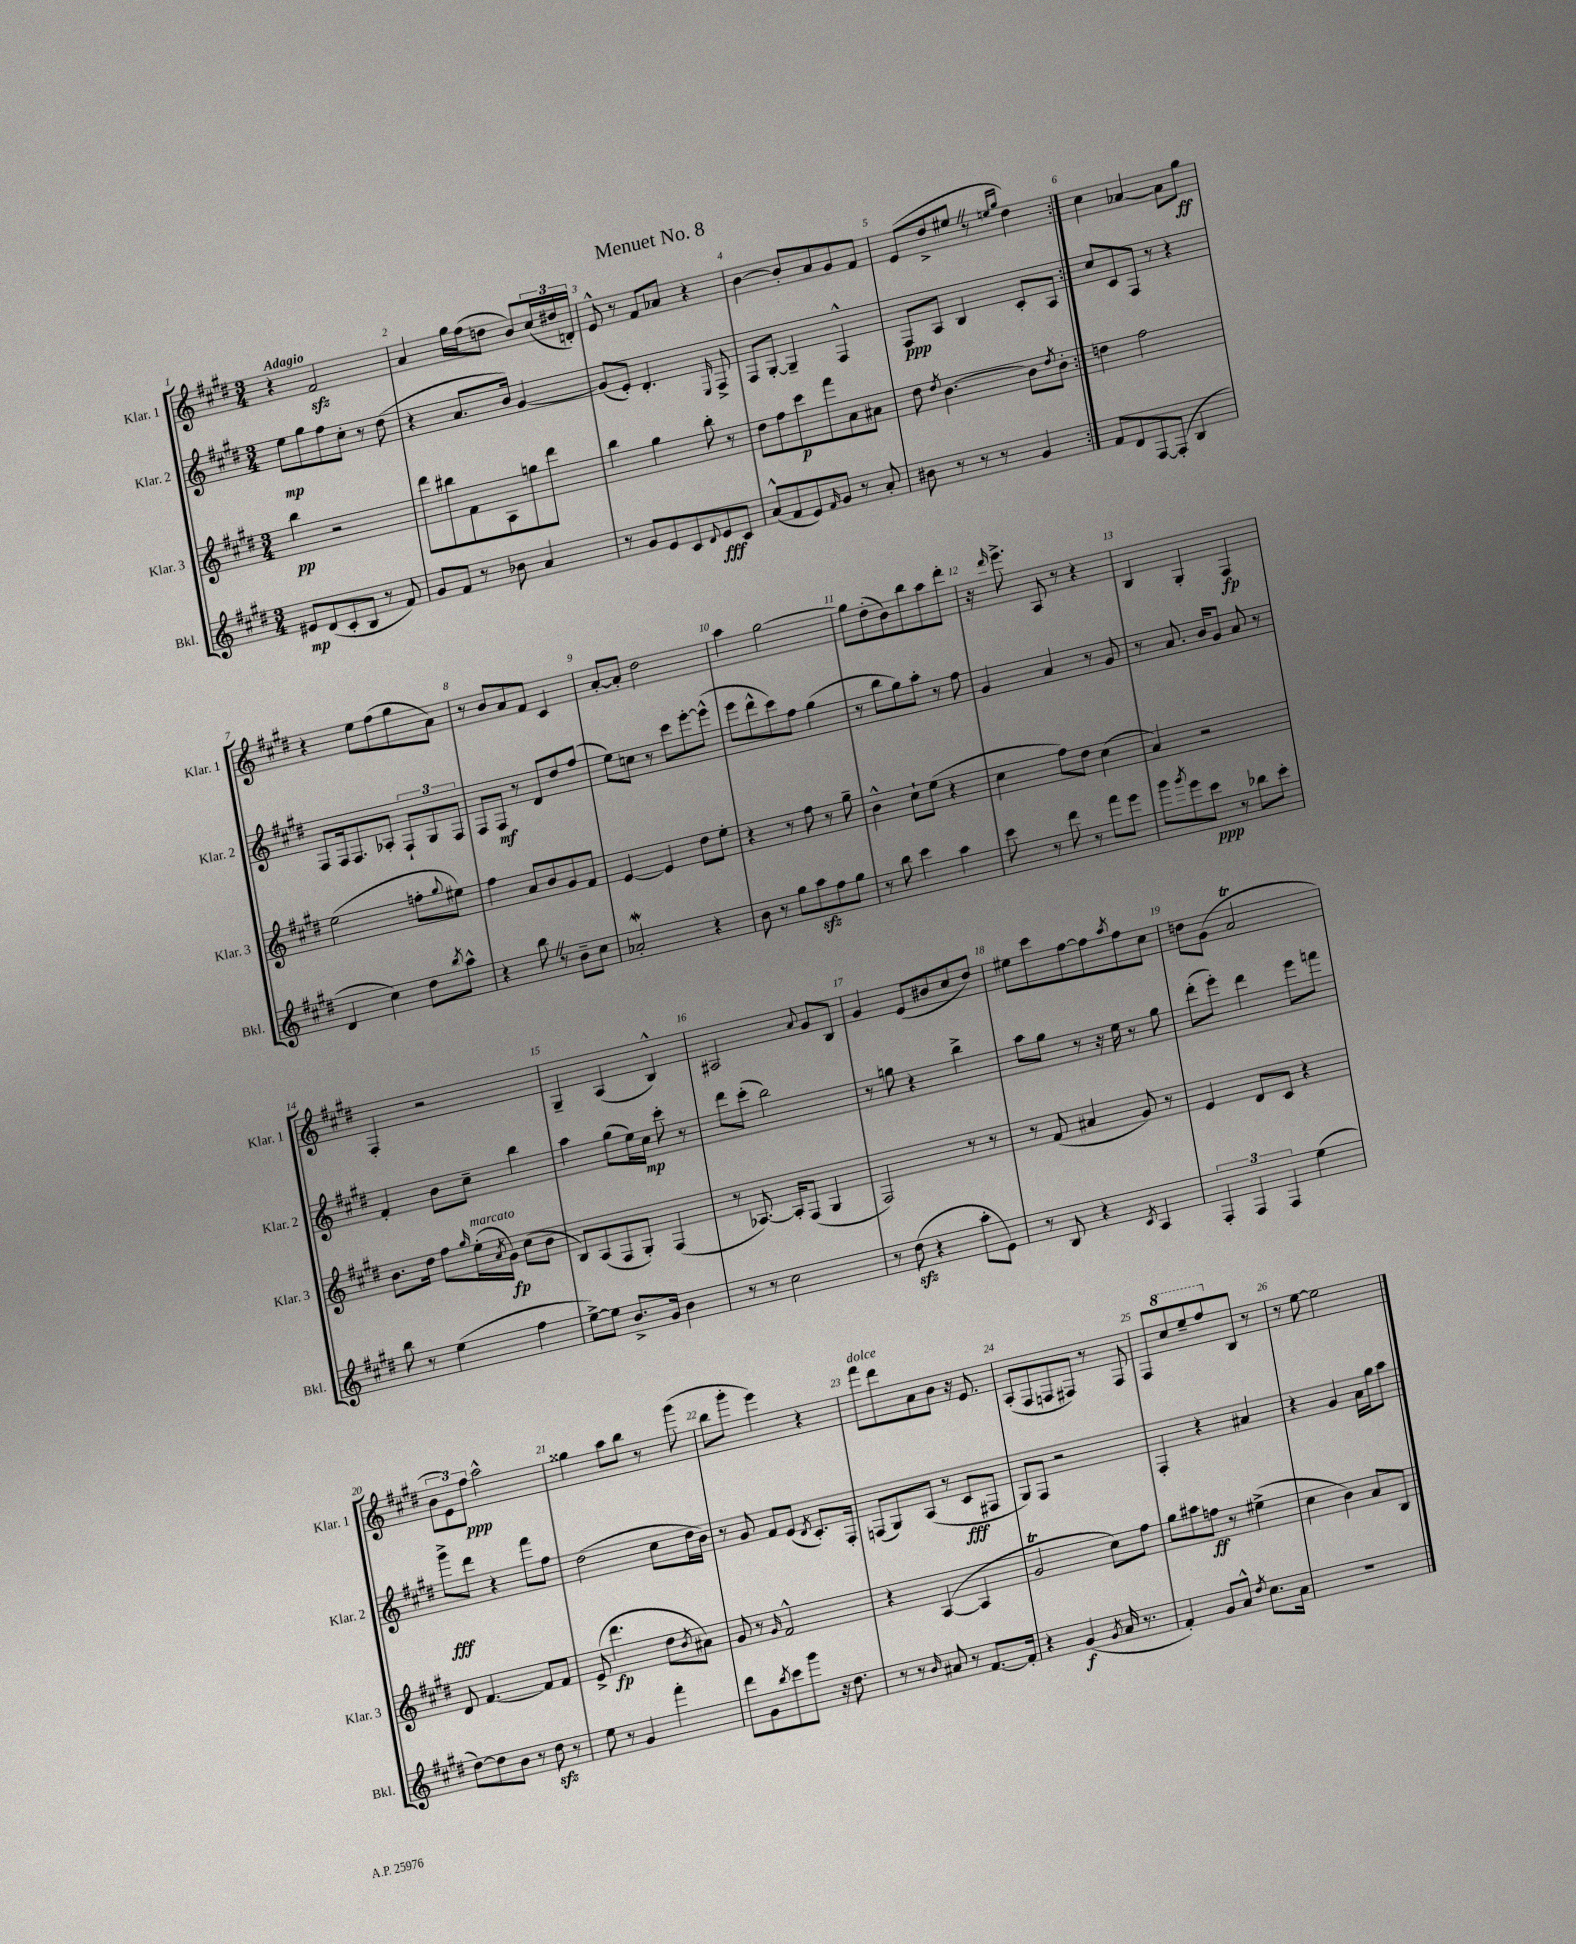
\header { title = "Menuet No. 8" }
<<
\new StaffGroup <<
\new Staff = "s0" \with { instrumentName = "Klar. 1" shortInstrumentName = "Klar. 1" } {
    \clef treble \key e \major \numericTimeSignature \time 3/4 \tempo "Adagio"
    \repeat volta 2 { r4 fis'2\sfz |
    a'4 gis''16 fis''16( d''8 b'8) \tuplet 3/2 { cis''16( dis''16 d'16-.) } |
    e'8-^ r8 fis'8 aes'8 r4 |
    b'4~ b'8-. a'8 gis'8 fis'8 |
    e'8( dis''8-> eis''8 \once \override BreathingSign.text = \markup { \musicglyph "scripts.caesura.straight" } \breathe r8 \grace { e''16 gis''16 } dis''4) | }
    cis''4 aes'4~ aes'8 gis''8\ff |
    r4 e''8 fis''8( gis''8 a'8) |
    r8 b'8 a'8 fis'8 cis'4 |
    a'8~-. a'8-. dis''2 |
    a''4 gis''2~ |
    gis''8 dis''8-.( b'8) b''8 a''8 dis'''8-. |
    r16 \grace { dis'''16 } e'''8.-> a8 r8 r4 |
    b4 gis4-. fis4\fp |
    fis4-. r2 |
    gis4-- a4( b4-^) |
    ais2 \appoggiatura { a'8 } gis'8 b8 |
    gis'4 e'8( bis'8 cis''8 dis''8) |
    eis''8 cis'''8 fis''8~ fis''8 \acciaccatura { a''8 } fis''8 cis''8 |
    d''8 gis'8( a'2\trill |
    \tuplet 3/2 { b'8 e'8) fis''8\ppp } a''2-^ |
    gisis''4 a''8 b''8 r8 gis'''8( |
    b''8 gis'''8-. e'''4) r4 |
    fis'''8^\markup { \italic "dolce" } dis'''8 a'8 b'8 r16 e'8. |
    a8-.( fis8 f8 fis8) r8 fis8 |
    fis8 \ottava #1 cis'''8 e'''8-- fis'''8 \ottava #0 b8 r8 |
    r8 e''8~ e''2 \bar "|." |
}
\new Staff = "s1" \with { instrumentName = "Klar. 2" shortInstrumentName = "Klar. 2" } {
    \clef treble \key e \major \numericTimeSignature \time 3/4
    \repeat volta 2 { e''8\mp gis''8 fis''8 cis''8-. r8 dis''8( |
    r4 a'8. b'16) gis'4~ |
    gis'8( e'8-.) dis'4.-. \grace { e16 } fis8-> |
    fis8 gis8~-. gis4-- fis4-^ |
    fis8\ppp a8 b4 cis'8-. a8 | }
    cis''8 cis'8 fis8 r8 r4 |
    fis8 fis16 fis8. aes8-. \tuplet 3/2 { fis8-! gis8 fis8 } |
    fis8 fis8\mf r8 dis'8 dis''8 fis''8( |
    e''8) c''8 r8 cis'''8 e'''8~-. e'''8-^( |
    e'''8 dis'''8-^ cis'''8) fis''8 gis''4( |
    r8 b''8 gis''8) a''8-. r8 fis''8 |
    gis'4 a'4 r8 gis'8 |
    r8 a'8. b'16 gis'8 a'8 r8 |
    fis'4-. b'8 cis''8-- b''4 |
    a''4 gis''8( e''16) cis''16\mp cis'''8-. r8 |
    dis'''8 cis'''8-.( b''2) |
    r8 g''8 r4 b''4-> |
    a''8 gis''8 r8 r16 e''16 r8 gis''8 |
    dis'''8-.( e'''8-.) dis'''4 e'''8 f'''8 |
    gis'''8->\fff dis'''8 r4 fis'''8 fis''8 |
    dis''2( cis''8 dis''16 b'16) |
    r8 gis'8 fis'8 e'8( \acciaccatura { dis'8 } cis'8.-.) fis16-. |
    f8( gis8) a8( r8 cis'8\fff fis8 |
    gis8) fis8 r2 |
    fis4-. r4 ais'4 |
    r4 gis'4 a'16 gis''16 a''8 \bar "|." |
}
\new Staff = "s2" \with { instrumentName = "Klar. 3" shortInstrumentName = "Klar. 3" } {
    \clef treble \key e \major \numericTimeSignature \time 3/4
    \repeat volta 2 { b''4\pp r2 |
    dis'''8 bis''8 fis'8 a8 g''8 dis'''8 |
    b''4 gis''4 b''8-. r8 |
    dis''8 fis''8 cis'''8\p fis'''8 a'8 ais'8 |
    dis''8 \acciaccatura { dis''8 } b'4.~ b'8 \acciaccatura { dis''8 } b'8-. | }
    d''4 fis''2 |
    e''2( f''8-. \appoggiatura { gis''8 } eis''8) |
    fis''4 a'8 b'8 gis'8 fis'8 |
    e'4~ e'4 dis''8 e''8-. |
    r4 r8 fis''8 r8 gis''8-- |
    b'4-^ cis''8-! e''8( r4 |
    cis''4 fis''8) dis''8 cis''4( |
    a'4) r2 |
    b'8. dis''16 fis''8 \grace { gis''16 } e''16-.^\markup { \italic "marcato" }( \acciaccatura { a'8 } gis'16\fp) cis''8( b'8 |
    b8) a8( fis8 gis8-.) fis4( |
    r8 aes8.~) aes16-. fis8( gis4 |
    fis2) r8 r8 |
    r8 fis'8( ais'4 gis'8) r8 |
    e'4 dis'8 cis'8 r4 |
    dis'8 fis'4.~ fis'8 fis'8 |
    e'8->( dis'''4.\fp dis''8 \acciaccatura { b'8 } ais'8) |
    gis'8 r8 \grace { gis'16 } fis'2-^ |
    r4 a4~( a4 |
    gis'2\trill cis''8) fis''8 |
    gis''8 ais''8 f''8\ff r8 eis''4->( |
    cis''4 b'4) a'8 b8 \bar "|." |
}
\new Staff = "s3" \with { instrumentName = "Bkl." shortInstrumentName = "Bkl." } {
    \clef treble \key e \major \numericTimeSignature \time 3/4
    \repeat volta 2 { eis'8\mp dis'8( cis'8-. b8 r8 fis'8) |
    gis'8 fis'8 r8 bes'8 a'4 |
    r8 gis'8 e'8 cis'8 \appoggiatura { dis'8 } e'8\fff cis'8 |
    a'8-^( fis'8 e'8) \grace { fis'16 } gis'8 r8 a'8-. |
    bis'8 r8 r8 r8 gis'4 | }
    fis'8 dis'8 fis8~ fis8-.( b4 |
    dis'4 cis''4) dis''8 \acciaccatura { b''8 } a''8-^ |
    r4 b''8 \once \override BreathingSign.text = \markup { \musicglyph "scripts.caesura.straight" } \breathe r8 b'8-- cis''8 |
    aes'2-.\mordent r4 |
    b'8 r8 gis''8 a''8\sfz fis''8 gis''8 |
    r8 b''8 cis'''4 a''4 |
    cis'''8 r8 dis'''8 r8 fis'''8 e'''8 |
    gis'''8 \acciaccatura { gis'''8 } e'''8 cis'''8\ppp r8 bes''8 cis'''8-. |
    b''8 r8 e''4( fis''4 |
    e''8~->) e''8 b'8.-> gis'16 b'4 |
    r8 r8 cis''2 |
    r8 dis''8\sfz( r4 a''8-. e'8) |
    r8 b8 r4 \acciaccatura { cis'8 } a4 |
    \tuplet 3/2 { fis4-. fis4 fis4 } e''4( |
    dis''8~) dis''8 b'8 r8 dis''8\sfz r8 |
    e''8 r8 gis'4 fis'''4-. |
    dis'''8 gis'8 \acciaccatura { b''8 } cis'''8 gis'''8 r16 dis''8. |
    r8 r8 \grace { b'16 } ais'8 r8 fis'8.~ fis'16-. |
    r4 gis'4\f( \acciaccatura { gis'8 } a'16 r8. |
    fis'4-.) gis'8 a'8-^ \acciaccatura { dis''8 } cis''8. a'16 |
    R2. \bar "|." |
}
>>
>>
\layout { \context { \Score \override BarNumber.break-visibility = ##(#f #t #t) barNumberVisibility = #all-bar-numbers-visible } }
